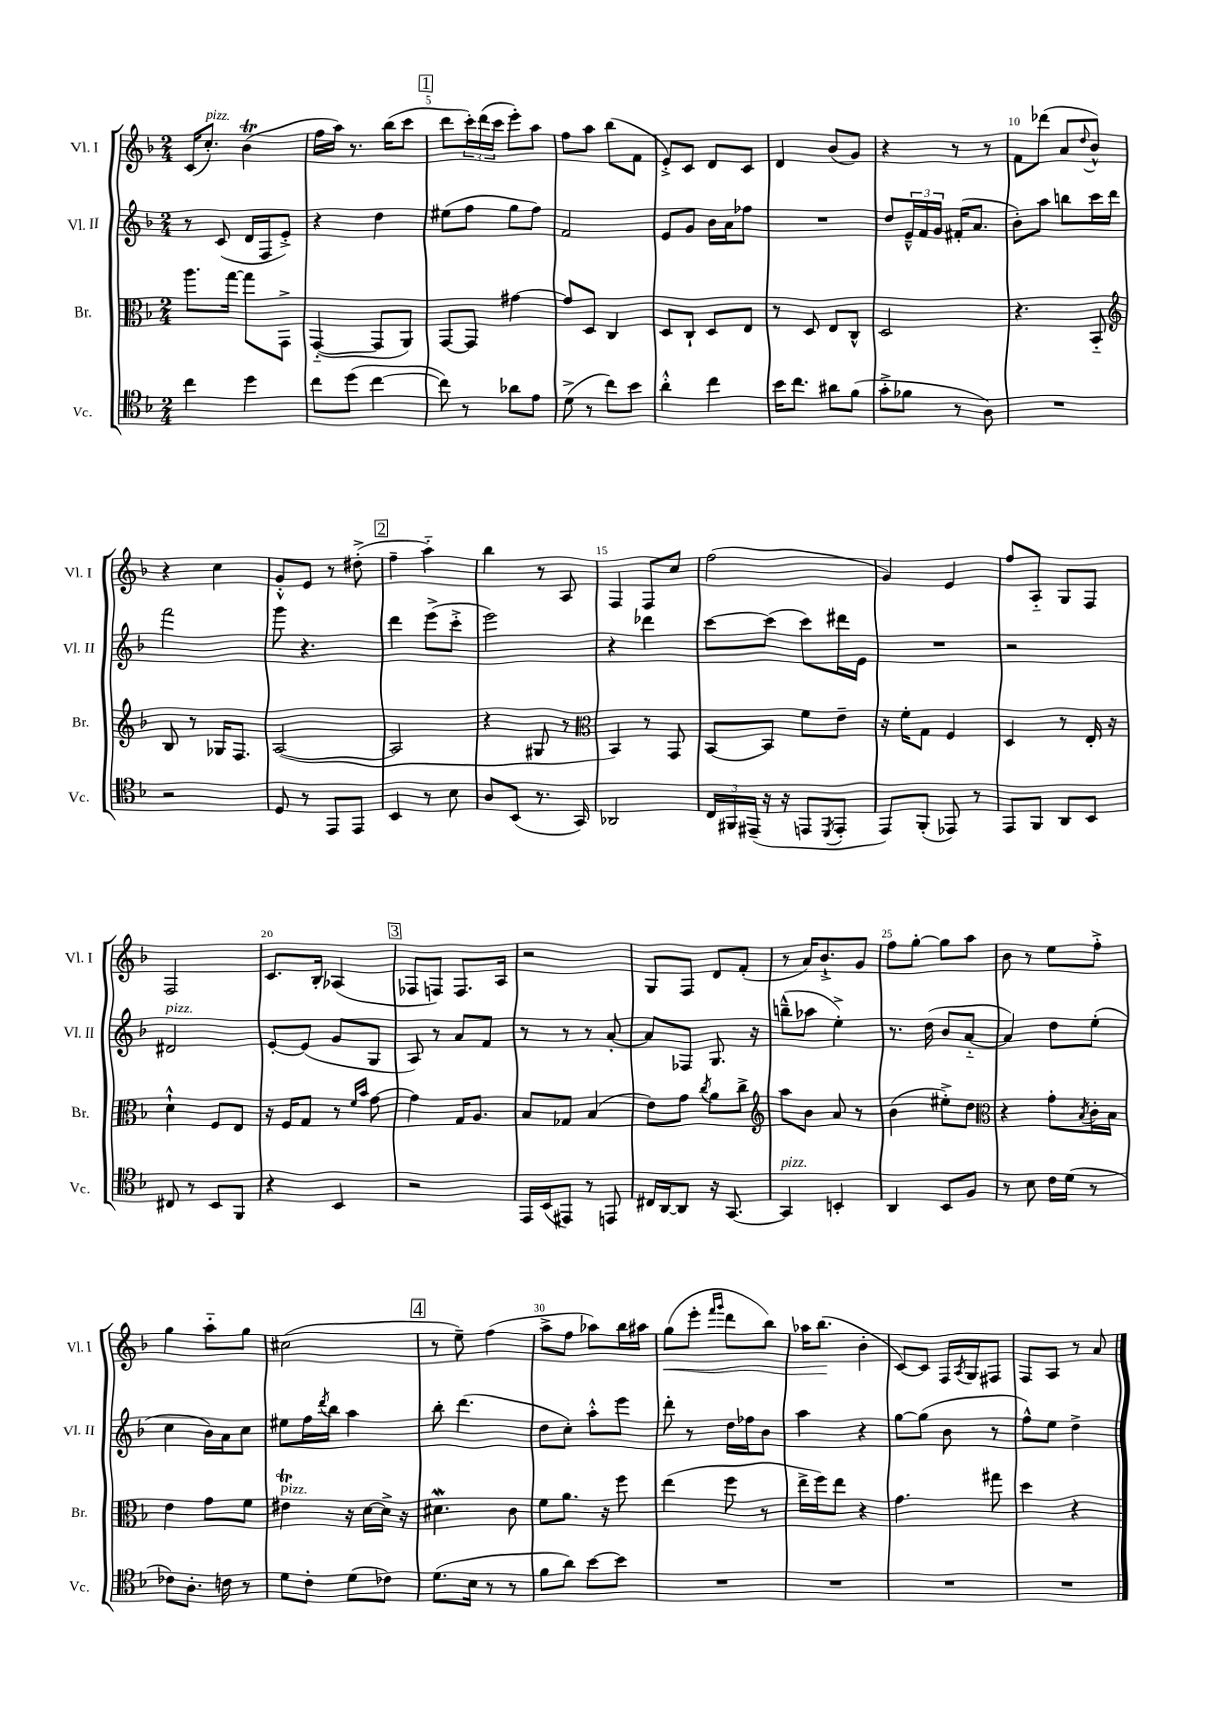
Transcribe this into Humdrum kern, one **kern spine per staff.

**kern	**kern	**kern	**kern
*staff4	*staff3	*staff2	*staff1
*clefC4	*clefC3	*clefG2	*clefG2
*k[b-]	*k[b-]	*k[b-]	*k[b-]
*M2/4	*M2/4	*M2/4	*M2/4
4cc	8.aa	8r	(16c
.	.	.	8.cc')
.	.	(8c	.
.	[16gg	.	.
4dd	8gg]	16d	(4b-
.	.	16F	.
.	8GG^	8e'^)	.
=	=	=	=
8cc	([4GG'~	4r	16ff
.	.	.	16aa)
(8dd	.	.	8.r
[4cc	8GG]	4dd	.
.	.	.	(16bb-
.	8AA)	.	8ccc
=	=	=	=
8cc])	[8GG	(8ee#	8ddd
8r	8GG]	8ff	24ccc')
.	.	.	(24ddd
.	.	.	24ccc
8a-	[4g#	8gg	8eee')
8e	.	8ff)	8aa
=	=	=	=
(8d^	8g#]	2f	8ff
8r	8D	.	8aa
8cc)	4C	.	(8bb-
8b-	.	.	8f
=	=	=	=
4a'^^	8D	8e	8e'^)
.	8C`	8g	8c
4cc	8D	16b-	8d
.	.	16a	.
.	8E	8ff-	8c
=	=	=	=
16b-	8r	2r	4d
8.cc	.	.	.
.	8D	.	.
8a#	8E	.	(8b-
(8f	8C^^	.	8g)
=	=	=	=
8g'^	2D	8dd	4r
8f-	.	24e~^^	.
.	.	24f	.
.	.	24g	.
8r	.	(16f#'	8r
.	.	8.a	.
8A)	.	.	8r
=	=	=	=
2r	4.r	8b-')	8f
.	.	8aa	(8ddd-
.	.	8bb	8a
.	.	.	8qqdd
.	8BB-'~	16ccc	8b-^^)
.	.	16ddd	.
=	=	=	=
*	*clefG2	*	*
2r	8B-	2fff	4r
.	8r	.	.
.	16G-	.	4cc
.	8.F	.	.
=	=	=	=
8D	([2A	8ggg	8g'^^
8r	.	4.r	8e
8EE	.	.	8r
8EE	.	.	(8dd#'^
=	=	=	=
4BB-	2A]	4ddd	4ff~
8r	.	(8eee^	4aa'~)
8B-	.	8ccc'^	.
=	=	=	=
8A	4r	2eee)	4bb-
(8BB-	.	.	.
8.r	8G#	.	8r
.	8r	.	8A
16GG)	.	.	.
=	=	=	=
*	*clefC3	*	*
2AA-	4BB-)	4r	4F
.	8r	4ddd-	8F
.	8GG	.	8cc
=	=	=	=
24C	[8BB-	[8ccc	(2ff
24FF#	.	.	.
(24EE#~	.	.	.
16r	8BB-]	(8ccc]	.
16r	.	.	.
8EE	8f	8ccc)	.
8qDD	.	.	.
8EE'	8e~	16ddd#	.
.	.	16e	.
=	=	=	=
8EE)	16r	2r	4g)
.	16f'	.	.
(8FF'	8G	.	.
8EE-)	4F	.	4e
8r	.	.	.
=	=	=	=
8EE	4D	2r	8ff
8FF	.	.	8A'~
8AA	8r	.	8G
8BB-	16E'	.	8F
.	16r	.	.
=	=	=	=
8C#	4d`^^	2d#	2F
8r	.	.	.
8BB-	8F	.	.
8FF	8E	.	.
=	=	=	=
4r	16r	[8e'	8.c
.	16F	.	.
.	8G	(8e]	.
.	.	.	16B-'
4BB-	8r	8g	(4A-
.	16qqf	.	.
.	16qqb-	.	.
.	[8g	8G	.
=	=	=	=
2r	4g]	8A)	8F-
.	.	8r	8F)
.	16G	8a	8.F
.	8.A	.	.
.	.	8f	.
.	.	.	16A
=	=	=	=
16EE	8B-	8r	2r
(16BB-	.	.	.
8EE#)	8G-	8r	.
8r	(4B-	8r	.
8EE	.	[8a'	.
=	=	=	=
16C#	8e)	8a]	8G
[16AA	.	.	.
8AA]	8g	8F-	8F
.	8qcc	.	.
16r	8a	8.G	8d
[8.GG	.	.	.
.	8cc^	.	(8f'
.	.	16r	.
=	=	=	=
*	*clefG2	*	*
4GG]	8aa	(8bb~^^	8r
.	8b-	8aa-	16a)
.	.	.	8.b-`^
4BB'	8a	4ee'^)	.
.	8r	.	8g
=	=	=	=
4AA	(4b-	8.r	8ff
.	.	.	[8gg'
.	.	(16dd	.
8BB-	8ee#'^)	8b-	8gg]
8F	8dd	[8a'~	8aa
=	=	=	=
*	*clefC3	*	*
8r	4r	4a])	8b-
8B-	.	.	8r
16c	8g'	8dd	8ee
(16d	.	.	.
.	8qB-	.	.
8r	16c'	(8ee'	8ff'^
.	16B-	.	.
=	=	=	=
8c-)	4e	4cc	4gg
8.A'	.	.	.
.	8g	16b-)	8aa'~
16c	.	16a	.
8r	8f	8cc	8gg
=	=	=	=
8d	4e#	8ee#	(2cc#
8c'	.	16ff	.
.	.	8qddd	.
.	.	16bb-	.
(8d	16r	4aa	.
.	[16d	.	.
8c-)	16d^]	.	.
.	16r	.	.
=	=	=	=
(8.d	4.d#	8bb-'	8r
.	.	(4.ddd	8ee~)
16B-	.	.	.
8r	.	.	(4ff
8r	8c	.	.
=	=	=	=
8f	8f	8dd	8aa^
8a)	8.a	8cc')	8ff
[8b-	.	8aa'^^	8aa-)
.	16r	.	.
8b-]	8ff	8eee	16bb-
.	.	.	16aa#
=	=	=	=
2r	(4ee	8ddd'	(8gg
.	.	8r	8eee'
.	.	.	16qqfff
.	.	.	16qqggg
.	8ff	16dd	8ddd
.	.	16ff-	.
.	8r	8b-	8bb-)
=	=	=	=
2r	16ee^	4aa	16aa-
.	16ff)	.	(8.bb-
.	8ee	.	.
.	4r	4r	4b-'
=	=	=	=
2r	4.g	[8gg	[8c)
.	.	(8gg]	8c]
.	.	8b-	16F
.	.	.	8qA
.	.	.	16G
.	8gg#	8r	8F#
=	=	=	=
2r	4dd	8ff^^)	8F
.	.	8ee	8A
.	4r	4dd^	8r
.	.	.	8a
==	==	==	==
*-	*-	*-	*-
